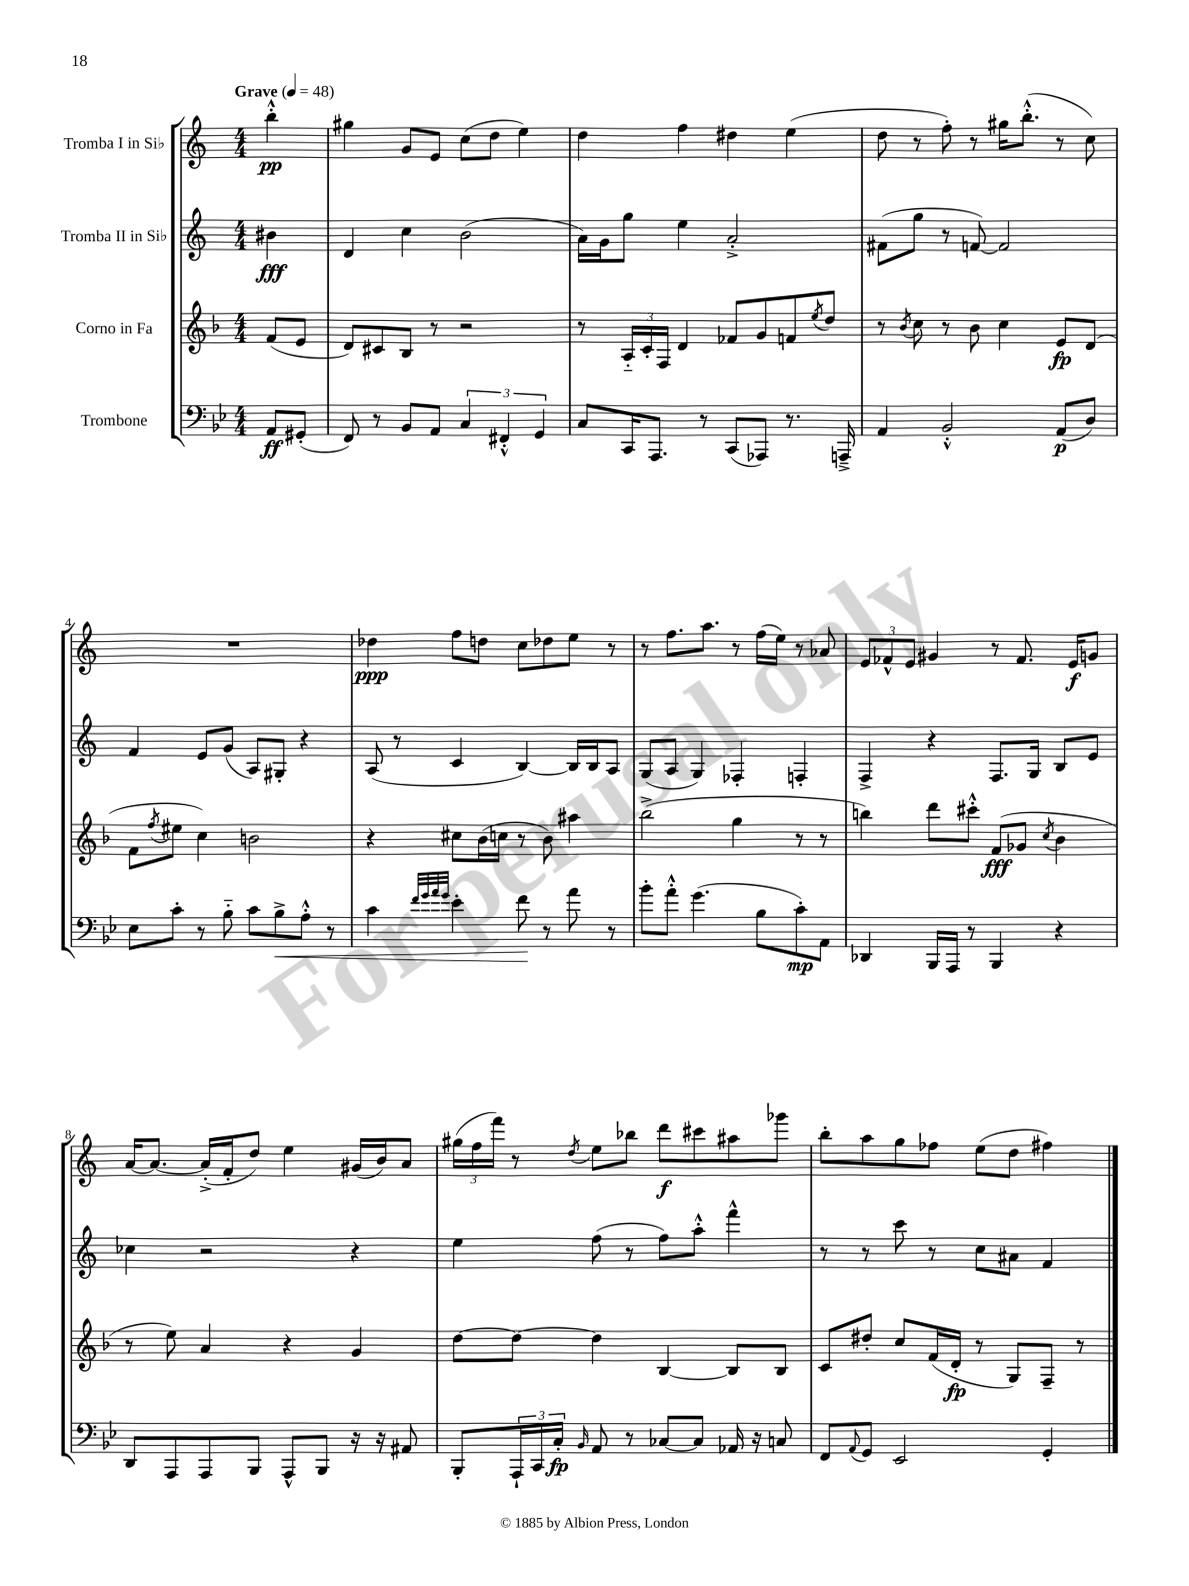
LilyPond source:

<<
\new StaffGroup <<
\new Staff = "s0" \with { instrumentName = "Tromba I in Sib" } {
    \clef treble \key c \major \numericTimeSignature \time 4/4 \partial 4 \tempo "Grave" 4 = 48
    b''4-.-^\pp |
    gis''4 g'8 e'8 c''8( d''8 e''4) |
    d''4 f''4 dis''4 e''4( |
    d''8 r8 f''8-.) r8 gis''16 b''8.-.-^( r8 c''8) |
    R1 |
    des''4\ppp f''8 d''8 c''8 des''8 e''8 r8 |
    r8 f''8. a''8. r8 f''16( e''16) r8 aes'8 |
    \tuplet 3/2 { e'8 fes'8-^ e'8 } gis'4 r8 fes'8. e'16\f g'8 |
    a'16~ a'8.~ a'16-.->( f'16-. d''8) e''4 gis'16( b'16) a'8 |
    \tuplet 3/2 { gis''16( f''16 f'''16) } r8 \acciaccatura { d''8 } e''8 bes''8 d'''8\f cis'''8 ais''8 ges'''8 |
    b''8-. a''8 g''8 fes''8 e''8( d''8 fis''4) \bar "|." |
}
\new Staff = "s1" \with { instrumentName = "Tromba II in Sib" } {
    \clef treble \key c \major \numericTimeSignature \time 4/4 \partial 4
    bis'4\fff |
    d'4 c''4 b'2( |
    a'16) g'16 g''8 e''4 a'2-.-> |
    fis'8( g''8 r8 f'8~) f'2 |
    f'4 e'8 g'8( a8) gis8-. r4 |
    a8( r8 c'4 b4~) b16 b16 a8 |
    g8( a8 g4) fes4-. f4-. |
    f4-> r4 f8. g16 b8 e'8 |
    ces''4 r2 r4 |
    e''4 f''8( r8 f''8) a''8-.-^ f'''4-^ |
    r8 r8 c'''8 r8 c''8 ais'8 f'4 \bar "|." |
}
\new Staff = "s2" \with { instrumentName = "Corno in Fa" } {
    \clef treble \key f \major \numericTimeSignature \time 4/4 \partial 4
    f'8( e'8 |
    d'8) cis'8 bes8 r8 r2 |
    r8 \tuplet 3/2 { a16-_ c'16-. f16 } d'4 fes'8 g'8 f'8 \acciaccatura { e''8 } d''8 |
    r8 \acciaccatura { bes'8 } c''8 r8 bes'8 c''4 e'8\fp d'8( |
    f'8 \acciaccatura { f''8 } eis''8 c''4) b'2 |
    r4 cis''8 bes'16( c''16 r8 bes'8) ais''4 |
    bes''2->( g''4 r8 r8 |
    b''4) d'''8 cis'''8-.-^ f'8\fff( ges'8 \acciaccatura { c''8 } bes'4 |
    r8 e''8) a'4 r4 g'4 |
    d''8~ d''8~ d''4 bes4~ bes8 bes8 |
    c'8 dis''8-. c''8 f'16( d'16-.\fp r8 g8) f8-- r8 \bar "|." |
}
\new Staff = "s3" \with { instrumentName = "Trombone" } {
    \clef bass \key bes \major \numericTimeSignature \time 4/4 \partial 4
    a,8\ff gis,8-.( |
    f,8) r8 bes,8 a,8 \tuplet 3/2 { c4 fis,4-.-^ g,4 } |
    c8 c,16 a,,8. r8 c,8( aes,,8) r8. a,,16---> |
    a,4 bes,2-.-^ a,8\p( d8) |
    ees8 c'8-. r8 bes8-_ c'8 bes8->\< a8-.-^ r8 |
    c'4 \grace { f'32 g'32 a'32 g'32 } ees'4-. f'8\! r8 a'8 r8 |
    bes'8-. a'8-.-^ g'4.( bes8 c'8-.\mp) a,8 |
    des,4 bes,,16 a,,16 r8 bes,,4 r4 |
    d,8 a,,8 a,,8 bes,,8 a,,8-^ bes,,8 r16 r16 ais,8 |
    bes,,8-. \tuplet 3/2 { a,,16-! c,16 c16-.\fp } \grace { bes,16 } a,8 r8 ces8~ ces8 aes,16 r16 c8 |
    f,8 \appoggiatura { a,8 } g,8 ees,2 g,4-. \bar "|." |
}
>>
>>
